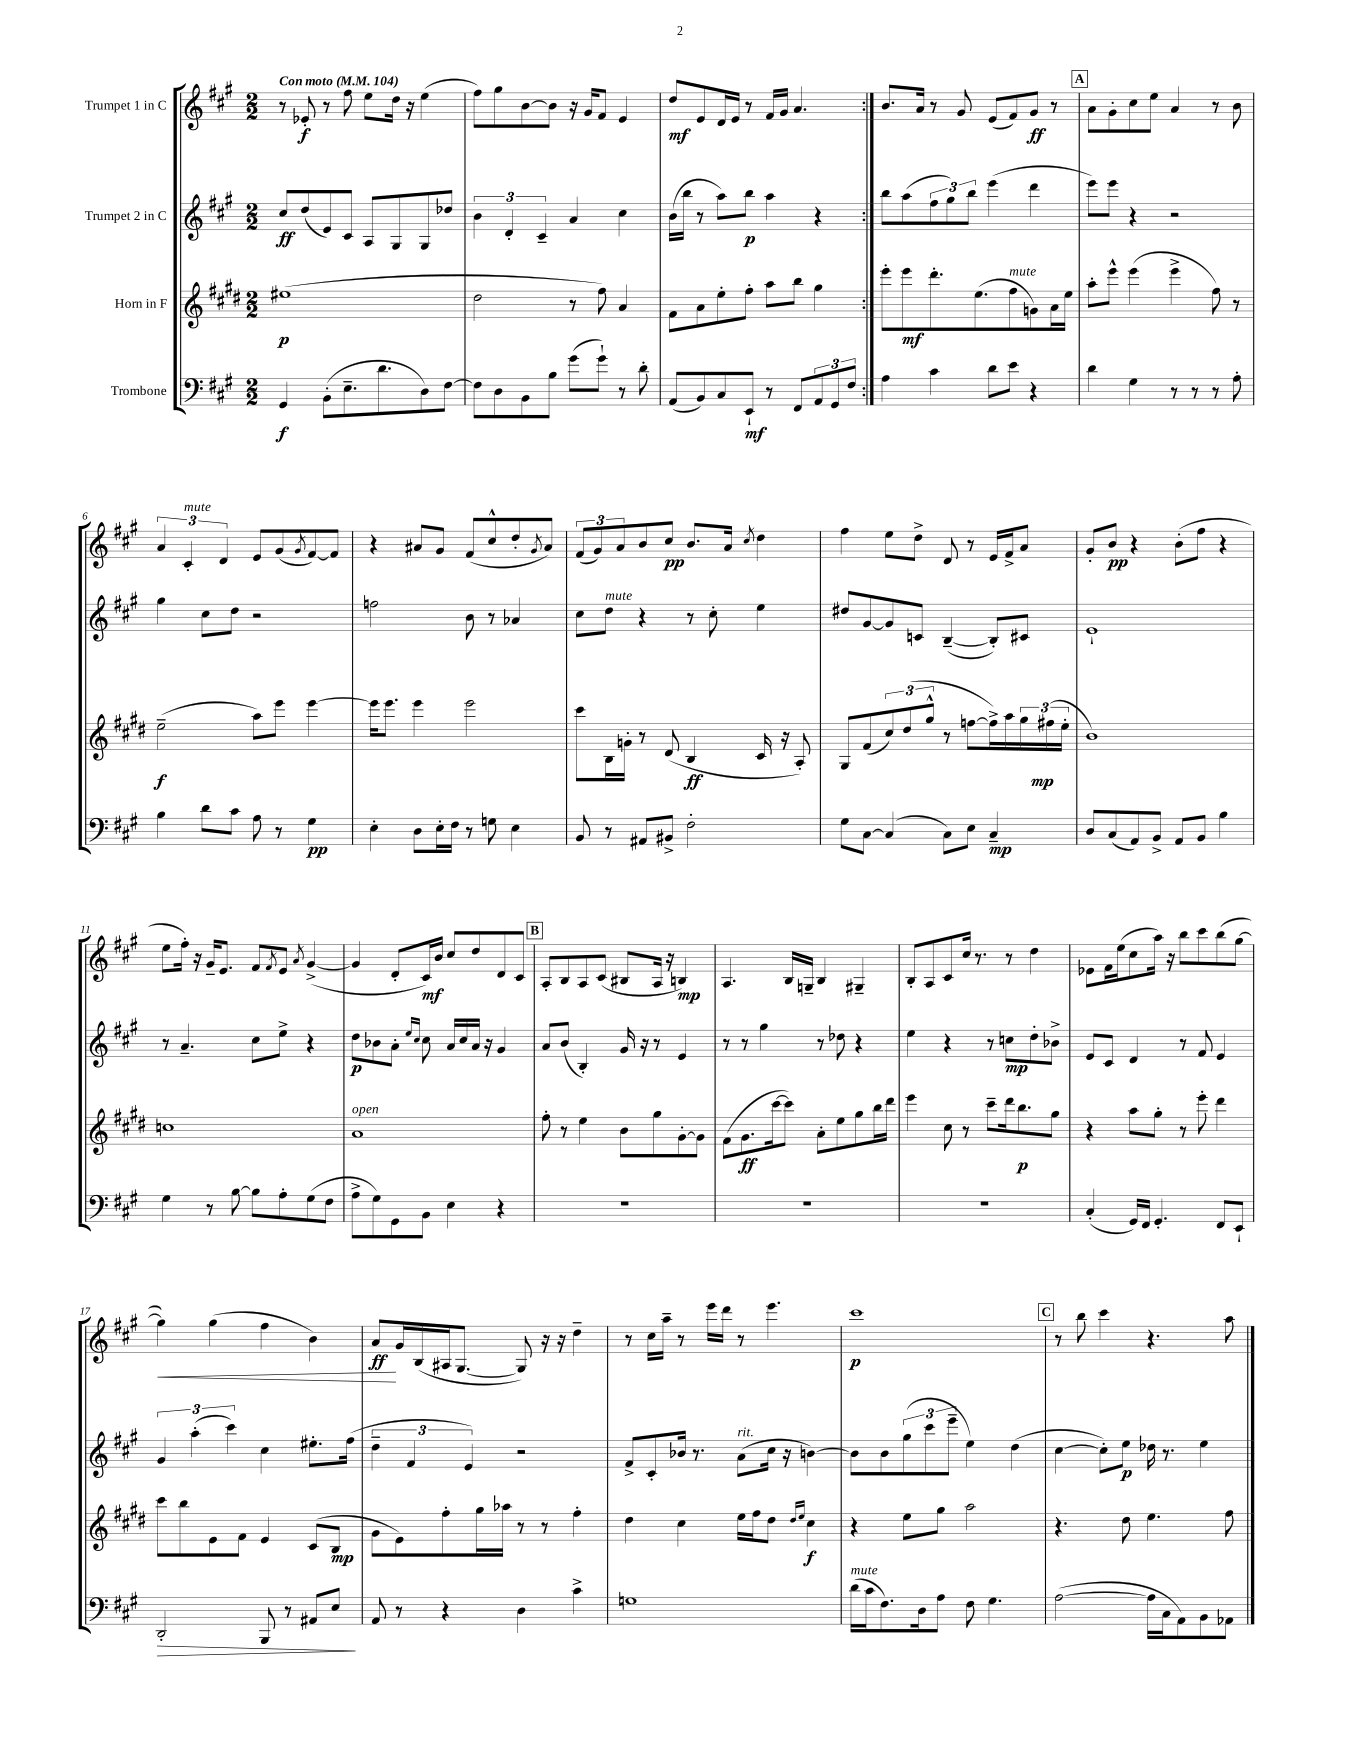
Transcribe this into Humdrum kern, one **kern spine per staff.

**kern	**kern	**kern	**kern
*staff4	*staff3	*staff2	*staff1
*clefF4	*clefG2	*clefG2	*clefG2
*k[f#c#g#]	*k[f#c#g#d#]	*k[f#c#g#]	*k[f#c#g#]
*M2/2	*M2/2	*M2/2	*M2/2
*MM104	*MM104	*MM104	*MM104
4GG#	(1ee#	8cc#	8r
.	.	(8dd	8e-'
(8BB'	.	8e)	8r
8.E~	.	8c#	8ff#
.	.	8A	8ee
8.d	.	.	.
.	.	8G#	16dd
.	.	.	16r
8D)	.	8G#	(4ee
[8F#	.	8dd-	.
=	=	=	=
8F#]	2dd#	6b	8ff#)
8D	.	.	8gg#
.	.	6d'	.
8BB	.	.	[8b
.	.	6c#~	.
8B	.	.	8b]
(8g#	8r	4a	16r
.	.	.	16g#
8g#`)	8ff#)	.	8f#
8r	4a	4cc#	4e
8d'	.	.	.
=	=	=	=
(8AA	8f#	(16b	8dd
.	.	16bb	.
8BB)	8a	8r	8e
8C#	8ee'	8aa)	16d
.	.	.	16e
8EE`	8ff#'	8bb	8r
8r	8aa	4aa	16f#
.	.	.	16g#
8FF#	8bb	.	4.a
12AA	4gg#	4r	.
12GG#	.	.	.
12F#	.	.	.
=:|!	=:|!	=:|!	=:|!
4A	8eee'	8bb	8.b
.	8eee	(8aa	.
.	.	.	16a
4c#	8.ddd#'	12ff#	8r
.	.	12gg#)	.
.	.	.	8g#
.	.	12bb	.
.	(8.ee	.	.
8d	.	(4eee	(8e
8e	8ff#	.	8f#)
4r	8g)	4ddd	8g#
.	16a	.	8r
.	16ee	.	.
=	=	=	=
4d	8aa'	8eee)	8a
.	8eee^^	8eee	8g#'
4G#	(4eee	4r	8cc#
.	.	.	8ee
8r	4eee^	2r	4a
8r	.	.	.
8r	8ff#)	.	8r
8A'	8r	.	8b
=	=	=	=
4B	(2ee~	4gg#	6a
.	.	.	6c#'
8d	.	8cc#	.
.	.	.	6d
8c#	.	8dd	.
8A	8aa)	2r	8e
8r	8eee	.	(8g#
.	.	.	8qg#
4G#	[4eee	.	[8f#)
.	.	.	8f#]
=	=	=	=
4E'	16eee]	2ff	4r
.	8.eee	.	.
8D	4eee	.	8a#
16E'	.	.	8g#
16F#	.	.	.
8r	2eee	8b	(8f#
8G	.	8r	8cc#^^
4E	.	4a-	8dd'
.	.	.	8qg#
.	.	.	8a#)
=	=	=	=
8BB	8ccc#	8cc#	(12f#
.	.	.	12g#)
8r	16B	8dd	.
.	.	.	12a
.	16g'	.	.
8AA#	8r	4r	8b
8BB#^	(8d#	.	8cc#
2F#'	4B	8r	8.b
.	.	8cc#'	.
.	.	.	16a
.	.	.	8qcc#
.	16c#	4ee	4dd
.	16r	.	.
.	8A')	.	.
=	=	=	=
8G#	8G#	8dd#	4ff#
[8C#	(8f#	[8g#	.
(4C#]	12cc#)	8g#]	8ee
.	(12dd#	.	.
.	.	8c	8dd^
.	12gg#^^	.	.
8C#)	8r	([4B~	8d
8E	[8ff	.	8r
4C#~	16ff^])	8B'])	16e
.	16aa	.	16f#^
.	24gg#	8c#	8a
.	(24ff#	.	.
.	24ee'	.	.
=	=	=	=
8D	1b)	1e`	8g#'
(8C#	.	.	8b
8AA)	.	.	4r
8BB^	.	.	.
8AA	.	.	(8b'
8BB	.	.	8ff#
4B	.	.	4r
=	=	=	=
4G#	1cc	8r	8ee
.	.	4.a~	16ff#')
.	.	.	16r
8r	.	.	16g#~
.	.	.	8.e
[8B	.	.	.
8B]	.	8cc#	8f#
.	.	.	8qf#
8A'	.	8ee^	8e
.	.	.	8qa
(8G#	.	4r	([4g#^
8F#	.	.	.
=	=	=	=
8A^	1a	8dd	4g#]
8G#)	.	8b-	.
8GG#	.	8a'	8d'
.	.	16qqee	.
.	.	16qqcc#	.
8BB	.	8cc#	16c#)
.	.	.	16b
4E	.	16a	8cc#
.	.	16cc#	.
.	.	16a	8dd
.	.	16r	.
4r	.	4g#	8d
.	.	.	8c#
=	=	=	=
1r	8ff#'	8a	8A'
.	8r	(8b	8B
.	4ee	4B')	8A
.	.	.	(8c#
.	8b	16g#	8B#
.	.	16r	.
.	8gg#	8r	16A
.	.	.	16r
.	[8g#'	4e	4B)
.	8g#]	.	.
=	=	=	=
1r	(8f#	8r	4.A
.	8.g#	8r	.
.	.	4gg#	.
.	[16ccc#	.	.
.	8ccc#])	.	16B
.	.	.	16G~
.	8a'	8r	4B
.	8ee	8dd-	.
.	8gg#	4r	4G#~
.	16bb	.	.
.	16ddd#	.	.
=	=	=	=
1r	4eee	4ee	8B'
.	.	.	8A
.	8cc#	4r	8c#
.	8r	.	16cc#
.	.	.	8.r
.	8ccc#~	8r	.
.	16ddd#	8cc	8r
.	8.bb	.	.
.	.	8dd'	4dd
.	8gg#	8b-^	.
=	=	=	=
(4C#'	4r	8e	8e-
.	.	8c#	16f#
.	.	.	(16ee
16GG#)	8aa	4d	8cc#
16FF#	.	.	.
4.GG#'	8gg#'	.	16aa)
.	.	.	16r
.	8r	8r	8bb
.	8eee'	8f#	8ccc#
8FF#	4ddd#	4e	(8bb
8EE`	.	.	[8gg#
=	=	=	=
2DD'	8ccc#	6g#	4gg#])
.	8bb	.	.
.	.	(6aa'	.
.	8e	.	(4gg#
.	.	6ccc#)	.
.	8f#	.	.
8BBB	4e	4cc#	4ff#
8r	.	.	.
8AA#	(8c#	8.ee#'	4b)
8E	8B	.	.
.	.	(16ff#	.
=	=	=	=
8AA	8g#	6dd~	8a
8r	8e)	.	16g#
.	.	6f#	.
.	.	.	(16B
4r	8ff#'	.	16A#
.	.	.	[8.G#
.	.	6e)	.
.	16gg#	.	.
.	16aa-	.	.
4D	8r	2r	8G#])
.	8r	.	16r
.	.	.	16r
4c#^	4ff#'	.	4dd~
=	=	=	=
1G	4dd#	8f#^	8r
.	.	8c#'	16cc#
.	.	.	16aa~
.	4cc#	16b-	8r
.	.	8.r	.
.	.	.	16eee
.	.	.	16ddd
.	16ee	(8a	8r
.	16ff#	.	.
.	8dd#	16cc#	4.eee
.	.	16r	.
.	16qqdd#	.	.
.	16qqee	.	.
.	4cc#	[4b)	.
=	=	=	=
(16d	4r	8b]	1ccc#
16c#	.	.	.
8.F#)	.	8b	.
.	8ee	(12gg#	.
16D	.	.	.
.	.	12ccc#	.
8A	8gg#	.	.
.	.	12eee~	.
8F#	2aa	4ee)	.
4.G#	.	.	.
.	.	(4dd	.
=	=	=	=
([2A	4.r	[4cc#	8r
.	.	.	8bb
.	.	8cc#'])	4ccc#
.	8dd#	8ee	.
16A]	4.ee	16dd-	4.r
16C#	.	8.r	.
8AA)	.	.	.
8BB	.	4ee	.
8AA-	8ff#	.	8aa
==	==	==	==
*-	*-	*-	*-
